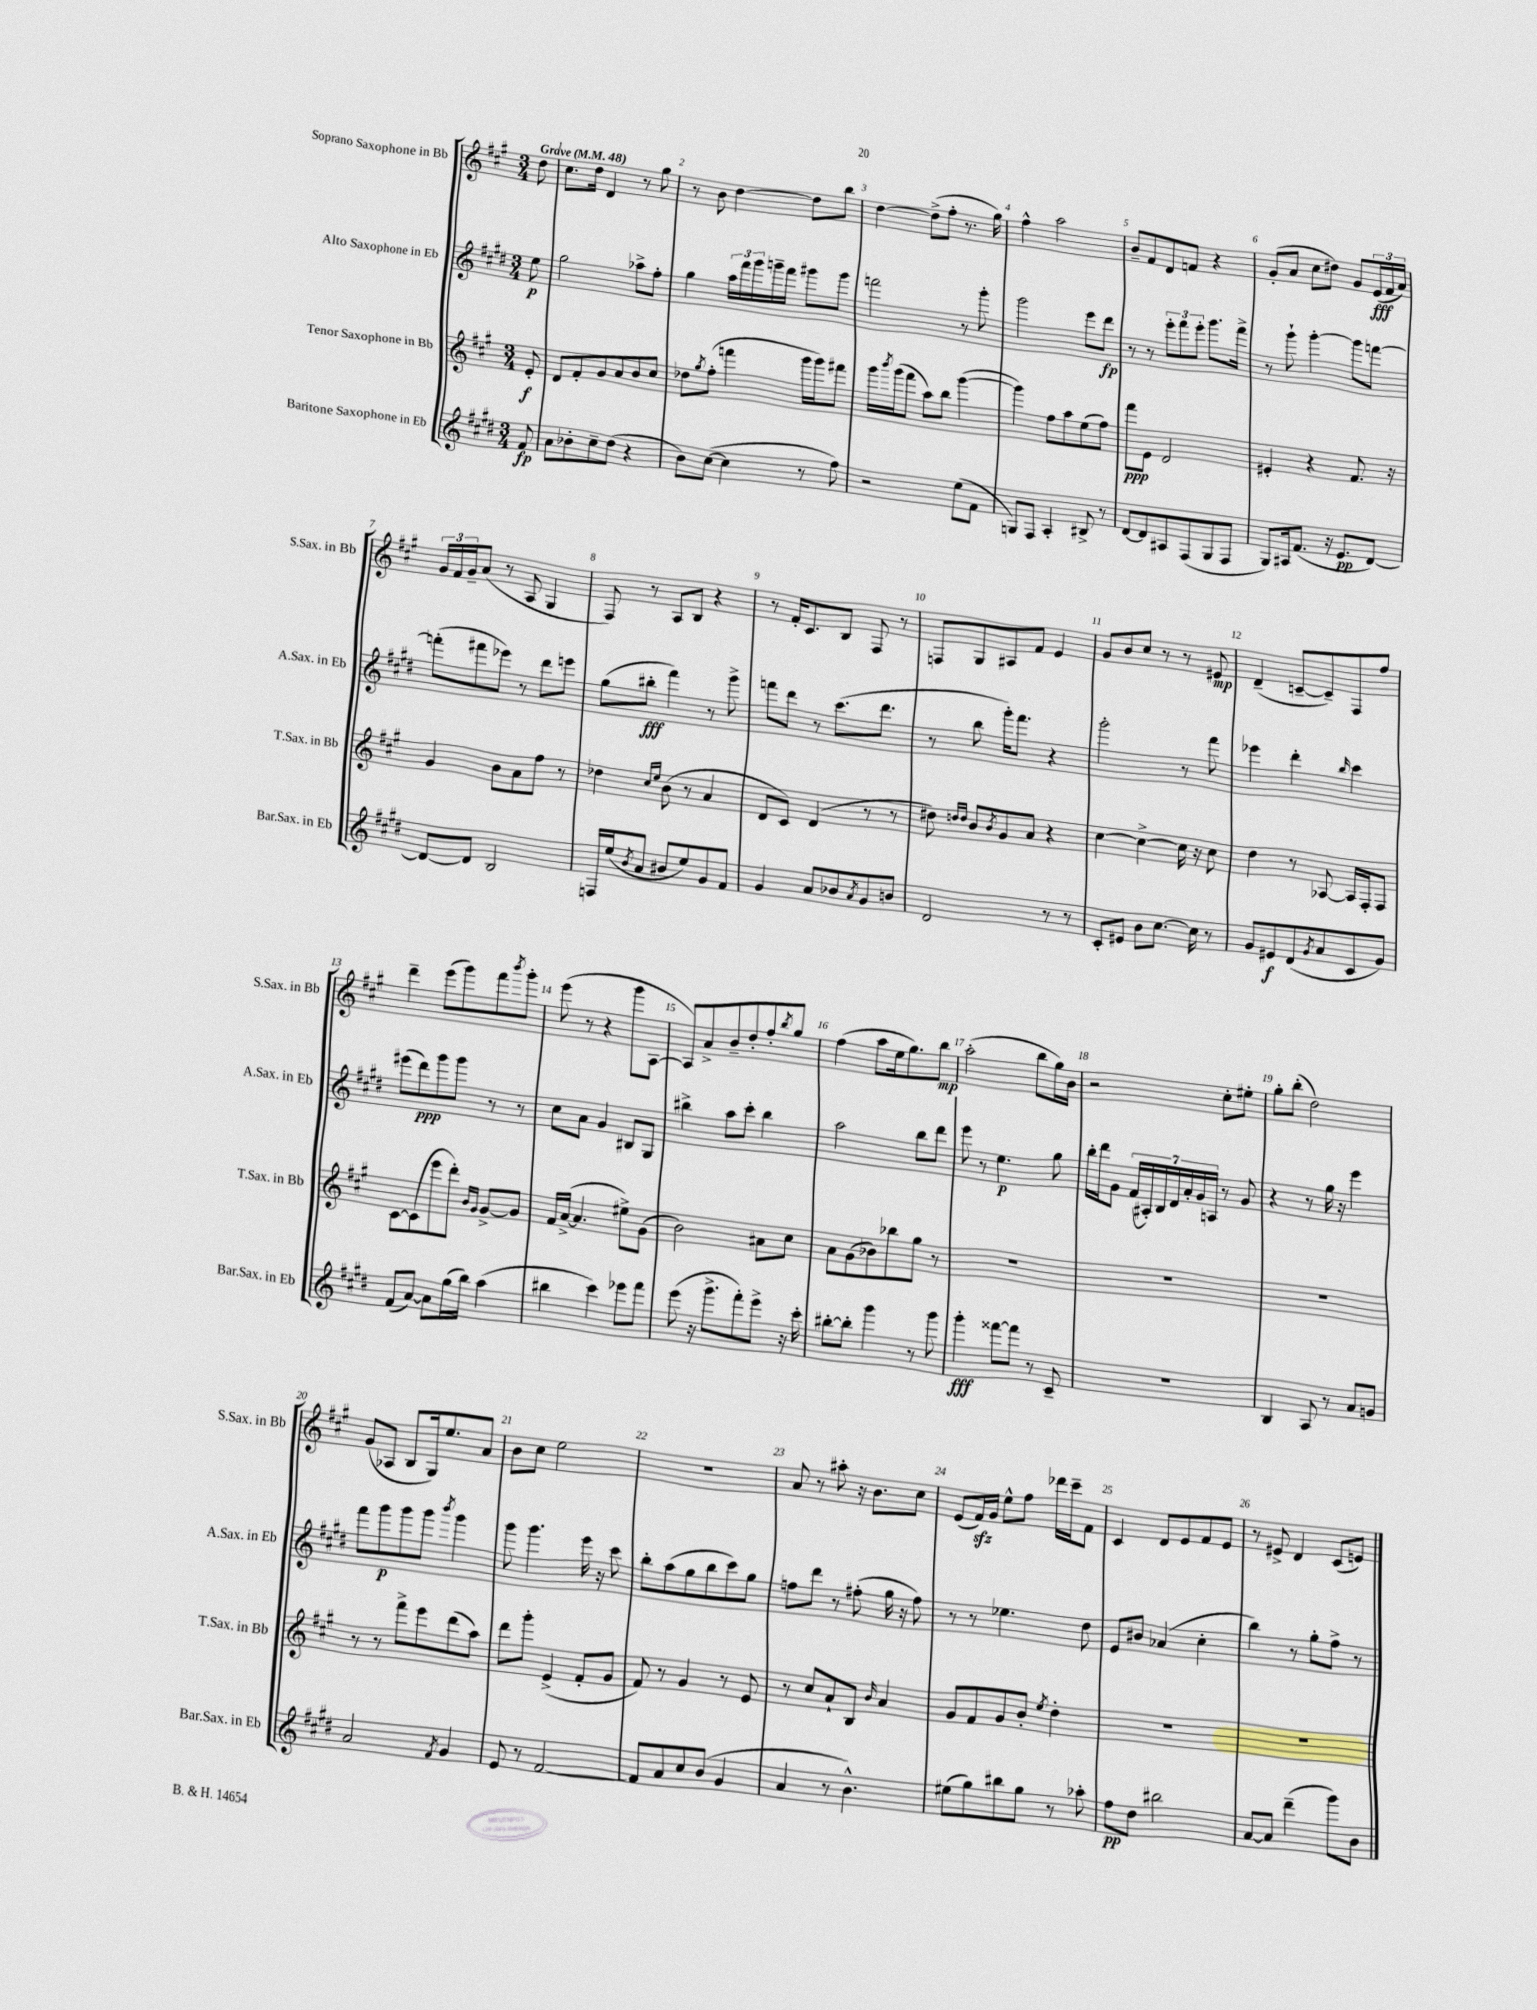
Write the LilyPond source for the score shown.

<<
\new StaffGroup <<
\new Staff = "s0" \with { instrumentName = "Soprano Saxophone in Bb" shortInstrumentName = "S.Sax. in Bb" } {
    \clef treble \key a \major \numericTimeSignature \time 3/4 \partial 8 \tempo "Grave" 4 = 48
    d''8 |
    cis''8. d''16 d'4 r8 gis''8 |
    r8 b'8 d''4~ d''8 b''8 |
    d''4~ d''8->( fis''8-. r8. gis''16) |
    fis''4-^ a''2 |
    b'8-- fis'8 d'8 f'8 r4 |
    gis'8-.( a'8 cis''8 dis''8) gis'8 \tuplet 3/2 { e'16\fff( fis'16 a'16) } |
    \tuplet 3/2 { gis'16 fis'16 gis'16-- } a'8( r8 a8 gis4 |
    fis8) r8 a8 b8 r4 |
    r8 fis'16-. cis'8. b8 fis8 r8 |
    f8 gis8 ais8 fis'8 e'4 |
    gis'8 b'8 cis''8 r8 r8 eis'8\mp |
    d'4--( c'8~-- c'8--) fis8 fis''8 |
    d'''4-- e'''8( gis'''8) fis'''8 \acciaccatura { b'''8 } gis'''8-. |
    e'''8( r8 r4 gis'''8 a8~ |
    a8) a'8-> b'8-- d''8-. fis''8-. \acciaccatura { b''8 } gis''8 |
    fis''4( a''8 e''16 gis''8.) b''8\mp |
    a''2-.( b''8 gis''16) b'16 |
    r2 cis''8-. eis''8-. |
    gis''8-. b''8-.( d''2) |
    gis'8( aes8 b8 gis16) e''8. a'8 |
    b'8 cis''8 e''2 |
    R2. |
    a'8 r8 ais''8-. r16 b'8. cis''8 |
    e'8( fis'16\sfz) gis'16 e''8-^ fis''8 des'''16 cis'''16-- fis'8 |
    cis'4 d'8 e'8 fis'8 e'8 |
    r8 eis'8-> d'4 cis'8( e'8) \bar "|." |
}
\new Staff = "s1" \with { instrumentName = "Alto Saxophone in Eb" shortInstrumentName = "A.Sax. in Eb" } {
    \clef treble \key e \major \numericTimeSignature \time 3/4 \partial 8
    e''8\p |
    gis''2 aes''8-> fis''8-. |
    gis''4 \tuplet 3/2 { a''16 fis'''16 gis'''16 } g'''16-- fis'''16 gis'''8 gis'''8 |
    f'''2 r8 gis'''8-. |
    gis'''2 e'''8 dis'''8\fp |
    r8 r8 \tuplet 3/2 { e'''8-. fis'''8 e'''8-. } gis'''8. fis'''16-> |
    r8 gis'''8-! gis'''4~-. gis'''8 f'''8~ |
    f'''8-.( fis'''8 ees'''8) r8 dis'''8 e'''8 |
    gis''8( bis''8-.\fff fis'''4) r8 gis'''8-> |
    f'''8 dis'''8 r8 cis'''8.( dis'''8. |
    r8 b''8 gis'''16-.) fis'''8. r4 |
    gis'''2-. r8 fis'''8 |
    ees'''4 dis'''4-. \grace { b''16 } cis'''4 |
    eis'''8( dis'''8\ppp) gis'''8 gis'''8 r8 r8 |
    cis''8 a'8 gis'4 bis8 gis8 |
    bis''4-> a''8 cis'''8-. bis''4 |
    a''2 b''8 dis'''8 |
    e'''8 r8 e''4.\p gis''8 |
    b''16-. dis'''16 gis'8 \tuplet 7/4 { fis'16( ais16-.) b16 dis'16 a'16-. gis'16 a16 } r8 gis'8 |
    r4 r8 gis''16 r16 e'''4 |
    fis'''8 gis'''8\p gis'''8 gis'''8 \acciaccatura { b'''8 } gis'''4 |
    gis'''8 gis'''4. e'''16 r16 cis'''8 |
    b''8-. a''8( gis''8 b''8 cis'''8) gis''8 |
    f''8 dis'''8 r8 fis''8-.( gis''16 r16 fis''8) |
    r8 r8 ees''4. dis''8 |
    e'8 bis'8 aes'4( cis''4-. |
    b''4) r8 gis''8-. fis''8-> r8 \bar "|." |
}
\new Staff = "s2" \with { instrumentName = "Tenor Saxophone in Bb" shortInstrumentName = "T.Sax. in Bb" } {
    \clef treble \key a \major \numericTimeSignature \time 3/4 \partial 8
    e'8-.\f |
    d'8 fis'8-. gis'8 a'8 b'8 cis''8 |
    des''8 \acciaccatura { gis''8 } fis''8-.( f'''4 gis'''16 gis'''16) fis'''8 |
    gis'''16 \acciaccatura { b'''8 } gis'''16( fis'''8 a''8) b''8 gis'''4~( |
    gis'''4) fis''8 a''8 e''8( fis''8) |
    fis'''8\ppp e'8 d'2 |
    eis'4-. r4 fis'8. r16 |
    gis'4 b'8 a'8 fis''8 r8 |
    des''4 \grace { cis''16 e''16 } b'8( r8 a'4 |
    d'8 cis'8) d'4( r8 r8 |
    dis''8) \grace { d''16 d''16 } b'8 \acciaccatura { b'8 } gis'8 a'8 r4 |
    cis''4~ cis''4~-> cis''16 r16 cis''8 |
    d''4 r8 aes8~ aes16 fis16-. fis8 |
    cis'8~ cis'8( e'''8 d'''8-.) \grace { b'16 gis'16 } gis'8~-> gis'8 |
    fis'16 a'16~->( a'4. eis''8->) gis'8( |
    b'2) ais'8 cis''8 |
    a'8 gis'8( bes'8) bes''8 gis''8 r8 |
    R2. |
    R2. |
    R2. |
    r8 r8 fis'''8-> e'''8 d'''8( a''8) |
    d'''8 gis'''8-. e'4->( fis'8-. gis'8 |
    fis'8) r8 gis'4 r8 e'8 |
    r8 cis''8 a'8-! b8 \grace { b'16 } a'4 |
    gis'8 fis'8 gis'8 b'8-. \acciaccatura { e''8 } d''4-. |
    R2. |
    R2. \bar "|." |
}
\new Staff = "s3" \with { instrumentName = "Baritone Saxophone in Eb" shortInstrumentName = "Bar.Sax. in Eb" } {
    \clef treble \key e \major \numericTimeSignature \time 3/4 \partial 8
    fis'8\fp |
    a'8 bes'8-. cis''8-- dis''8( r4 |
    b'8) cis''8~( cis''4 r8 fis''8) |
    r2 e''8( fis'8 |
    g8) fis8 a4-. bis8-> r8 |
    dis'8~ dis'8 ais8 fis8( gis8 fis8 |
    gis8) ais16 fis'8.( r16 e'8.\pp dis'8~) |
    dis'8~ dis'8 b2 |
    f16 e''16( \acciaccatura { b'8 } a'8 bis'8 e''8) gis'8 fis'8 |
    gis'4 a'8 bes'8 \acciaccatura { a'8 } gis'8 b'8 |
    dis'2 r8 r8 |
    cis'8-. eis'8 b'8 cis''8.~ cis''16 r8 |
    gis'8 eis'8\f dis'8( \acciaccatura { gis'8 } a'8 cis'8 gis'8) |
    fis'8( a'8~) a'8 gis''16( b''16) a''4( |
    bis''4 cis'''4) ees'''8 fis'''8 |
    e'''8( r16 gis'''8.-> fis'''8-.) e'''8-> r16 cis'''16-. |
    bis''8~-. bis''8-. gis'''4 r8 gis'''8 |
    gis'''4-.\fff fisis'''8~ fisis'''8 r8 cis'8-- |
    R2. |
    b4 a8 r8 a'8 g'8 |
    a'2 \acciaccatura { fis'8 } gis'4 |
    e'8 r8 fis'2~ |
    fis'8 a'8 cis''8 b'8( gis'4 |
    a'4 r8 b'4.-^) |
    eis''8( gis''8) bis''8 gis''8 r8 aes''8-. |
    fis''8\pp dis''8 bis''2 |
    a'8~ a'8 dis'''4--( gis'''8) b'8 \bar "|." |
}
>>
>>
\layout { \context { \Score \override BarNumber.break-visibility = ##(#f #t #t) barNumberVisibility = #all-bar-numbers-visible } }
